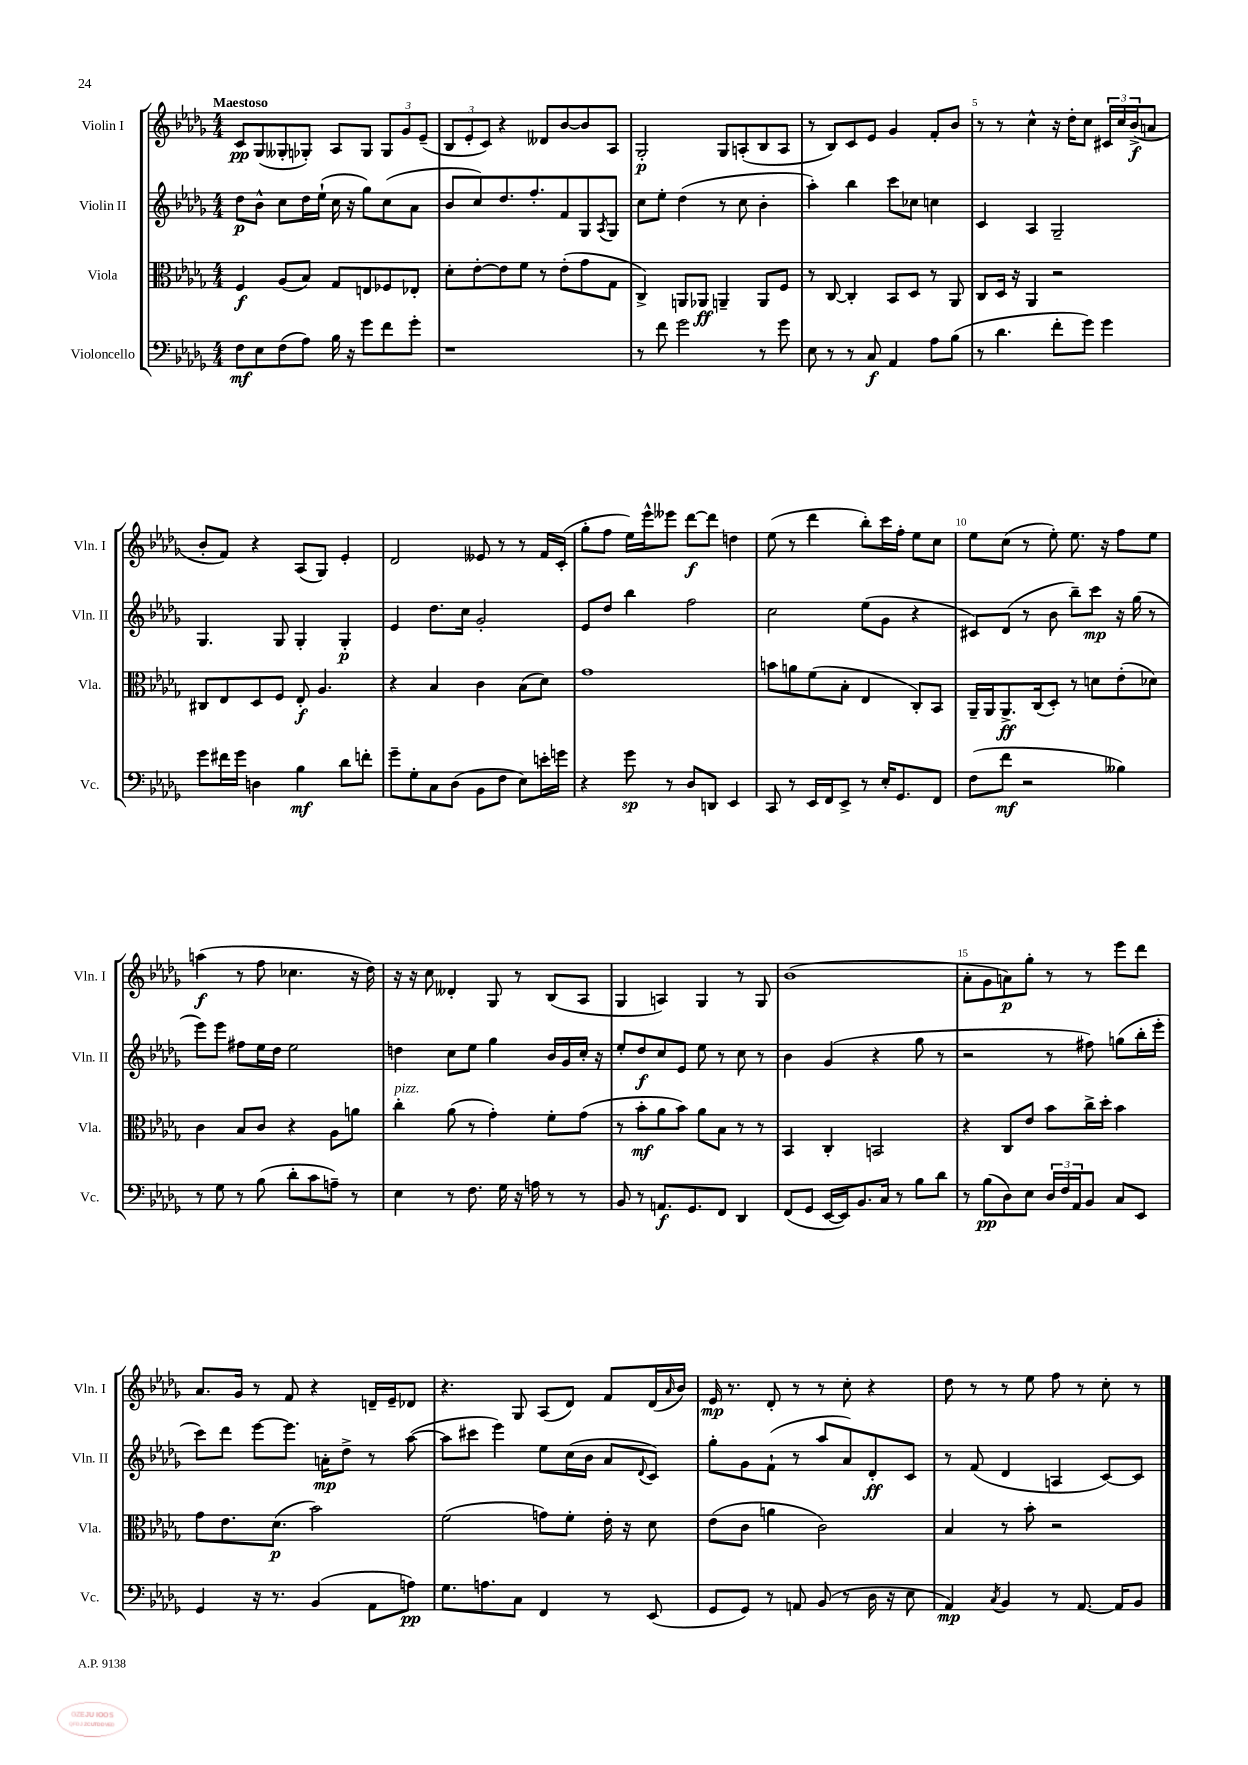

**kern	**dynam	**kern	**dynam	**kern	**dynam	**kern	**dynam
*part4	*part4	*part3	*part3	*part2	*part2	*part1	*part1
*staff4	*staff4	*staff3	*staff3	*staff2	*staff2	*staff1	*staff1
*I"Violoncello	*	*I"Viola	*	*I"Violin II	*	*I"Violin I	*
*I'Vc.	*	*I'Vla.	*	*I'Vln. II	*	*I'Vln. I	*
*clefF4	*	*clefC3	*	*clefG2	*	*clefG2	*
*k[b-e-a-d-g-]	*	*k[b-e-a-d-g-]	*	*k[b-e-a-d-g-]	*	*k[b-e-a-d-g-]	*
*M4/4	*	*M4/4	*	*M4/4	*	*M4/4	*
=1	=1	=1	=1	=1	=1	=1	=1
!	!	!	!	!	!	!LO:TX:a:B:t=Maestoso	!
8F\L	mf	4F/	f	8dd-\L	p	8c/L	pp
8E-\	.	.	.	8b-^^\J	.	(8G-/	.
(8F\	.	(8A-/L	.	8cc\L	.	8G--X'/	.
8A-\J)	.	8B-/J)	.	16dd-\L	.	8G-X'/J)	.
.	.	.	.	(16ee-`\JJ	.	.	.
16B-\	.	8G-/L	.	16cc\	.	8A-/L	.
16r	.	.	.	16r	.	.	.
8g-\L	.	8En/	.	8gg-\L)	.	8G-/J	.
8f\	.	8F-X/	.	(8cc\	.	12G-/L	.
.	.	.	.	.	.	12g-/	.
8g-'\J	.	8E-X'/J	.	8a-\J	.	.	.
.	.	.	.	.	.	(12e-~/J	.
=2	=2	=2	=2	=2	=2	=2	=2
1r	.	8d-'\L	.	8b-/L	.	12B-/L	.
.	.	.	.	.	.	12e-'/	.
.	.	[8e-'\	.	8cc/)	.	.	.
.	.	.	.	.	.	12c/J)	.
.	.	8e-\]	.	8.dd-/	.	4r	.
.	.	8f\J	.	.	.	.	.
.	.	.	.	8.ff'/	.	.	.
.	.	8r	.	.	.	8d--X/L	.
.	.	(8e-'\L	.	8f/	.	[8b-/	.
.	.	8g-\	.	8G-/	.	8b-/]	.
.	.	.	.	8qA-/	.	.	.
.	.	8G-\J	.	8G-/J	.	8A-/J	.
=3	=3	=3	=3	=3	=3	=3	=3
8r	.	4C^/)	.	8cc\L	.	2G-'/	p
8f\	.	.	.	8ee-'\J	.	.	.
2g-\	.	8AAn/L	.	(4dd-\	.	.	.
.	.	8AA-X/J	ff	.	.	.	.
.	.	4AAn~/	.	8r	.	8G-/L	.
.	.	.	.	8cc\	.	(8An'/	.
8r	.	8AA/L	.	4b-'\	.	8B-/	.
8g-\	.	8F/J	.	.	.	8A/J	.
=4	=4	=4	=4	=4	=4	=4	=4
8E-\	.	8r	.	4aa-'\)	.	8r	.
8r	.	[8C/	.	.	.	8B-/L)	.
8r	.	4C'/]	.	4bb-\	.	8c/	.
8C/	f	.	.	.	.	8e-/J	.
4AA-/	.	8BB-/L	.	8ccc\L	.	4g-/	.
.	.	8D-/J	.	8cc-X\J	.	.	.
8A-\L	.	8r	.	4ccn\	.	8f'/L	.
(8B-\J	.	8AA-/	.	.	.	8b-/J	.
=5	=5	=5	=5	=5	=5	=5	=5
8r	.	8C/L	.	4c/	.	8r	.
4.d-\	.	16D-/Jk	.	.	.	8r	.
.	.	16r	.	.	.	.	.
.	.	4AA-/	.	4A-/	.	4cc^^\	.
8f'\L	.	2r	.	2G-~/	.	16r	.
.	.	.	.	.	.	16dd-'\KL	.
8g-\J)	.	.	.	.	.	8cc\J	.
4g-\	.	.	.	.	.	24c#X/LL	.
.	.	.	.	.	.	24cc/	.
.	.	.	.	.	.	(24b-^/J	f
.	.	.	.	.	.	8an/J	.
!!LO:LB:g=z
=6	=6	=6	=6	=6	=6	=6	=6
8g-\L	.	8C#X/L	.	4.G-/	.	8b-'/L	.
16f#X\L	.	8E-/	.	.	.	8f/J)	.
16g-\JJ	.	.	.	.	.	.	.
4Dn\	.	8D-/	.	.	.	4r	.
.	.	8F/J	.	8G-/	.	.	.
4B-\	mf	8E-'/	f	4G-'/	.	(8A-/L	.
.	.	4.A-/	.	.	.	8G-/J)	.
8d-\L	.	.	.	4G-'/	p	4e-'/	.
8fn'\J	.	.	.	.	.	.	.
=7	=7	=7	=7	=7	=7	=7	=7
8g-~\L	.	4r	.	4e-/	.	2d-/	.
8G-'\	.	.	.	.	.	.	.
8C\	.	4B-/	.	8.dd-\L	.	.	.
(8D-\J	.	.	.	.	.	.	.
.	.	.	.	16cc\Jk	.	.	.
8BB-\L	.	4c\	.	2g-'/	.	8e--X/	.
8F\J	.	.	.	.	.	8r	.
8E-\L)	.	(8B-\L	.	.	.	8r	.
16en'\L	.	8d-\J)	.	.	.	16f/LL	.
16gn\JJ	.	.	.	.	.	(16c'/JJ	.
=8	=8	=8	=8	=8	=8	=8	=8
4r	.	1g-	.	8e-/L	.	8gg-'\L	.
.	.	.	.	8dd-/J	.	8ff\J	.
8g-\	sp	.	.	4bb-\	.	16ee-\LL)	.
.	.	.	.	.	.	16eee-^^\J	.
8r	.	.	.	.	.	8eee--X\J	.
8D-/L	.	.	.	2ff\	.	[8ddd-\L	f
8DDn/J	.	.	.	.	.	8ddd-\J]	.
4EE-/	.	.	.	.	.	4ddn\	.
=9	=9	=9	=9	=9	=9	=9	=9
8CC/	.	8bn\L	.	2cc\	.	(8ee-\	.
8r	.	8an\	.	.	.	8r	.
16EE-/LL	.	(8f\	.	.	.	4ddd-\	.
16FF/J	.	.	.	.	.	.	.
8EE-^/J	.	8B-'\J	.	.	.	.	.
8r	.	4E-/	.	(8ee-\L	.	8bb-'\L)	.
16E-'/KL	.	.	.	8g-\J	.	16ccc\L	.
8.GG-/	.	.	.	.	.	16ff'\JJ	.
.	.	8C'/L)	.	4r	.	8ee-\L	.
8FF/J	.	8BB-/J	.	.	.	8cc\J	.
=10	=10	=10	=10	=10	=10	=10	=10
(8F\L	.	16AA-~/LL	.	8c#X/L)	.	8ee-\L	.
.	.	16AA-/J	.	.	.	.	.
8f\J	mf	8.AA-^/	ff	(8d-/J	.	(8cc\J	.
2r	.	.	.	8r	.	8r	.
.	.	(16C/k	.	.	.	.	.
.	.	8D-'/J)	.	8b-\	.	8ee-'\)	.
.	.	8r	.	8bb-~\L)	.	8.ee-\	.
.	.	8dn\L	.	8ccc\J	mp	.	.
.	.	.	.	.	.	16r	.
4B--X\)	.	(8e-'\	.	16r	.	8ff\L	.
.	.	.	.	(16gg-\	.	.	.
.	.	8d-X\J)	.	8r	.	8ee-\J	.
!!LO:LB:g=z
=11	=11	=11	=11	=11	=11	=11	=11
8r	.	4c\	.	8eee-\L)	.	(4aan\	f
8G-\	.	.	.	8eee-\J	.	.	.
8r	.	8B-/L	.	8ff#X\L	.	8r	.
(8B-\	.	8c/J	.	16ee-\L	.	8ff\	.
.	.	.	.	16dd-\JJ	.	.	.
8d-'\L	.	4r	.	2ee-\	.	4.cc-X\	.
8c\	.	.	.	.	.	.	.
8An~\J)	.	8A-\L	.	.	.	.	.
8r	.	8an\J	.	.	.	16r	.
.	.	.	.	.	.	16dd-\)	.
=12	=12	=12	=12	=12	=12	=12	=12
!	!	!LO:TX:a:i:t=pizz.	!	!	!	!	!
4E-\	.	4cc'\	.	4ddn\	.	16r	.
.	.	.	.	.	.	16r	.
.	.	.	.	.	.	8cc\	.
8r	.	(8a-\	.	8cc\L	.	4d--X'/	.
8.F\	.	8r	.	8ee-\J	.	.	.
.	.	4g-'\)	.	4gg-\	.	8G-/	.
16G-\	.	.	.	.	.	.	.
16r	.	.	.	.	.	8r	.
16An\	.	.	.	.	.	.	.
8r	.	8f'\L	.	16b-/LL	.	(8B-/L	.
.	.	.	.	16g-/	.	.	.
8r	.	(8g-\J	.	16cc'/JJ	.	8A-/J	.
.	.	.	.	16r	.	.	.
=13	=13	=13	=13	=13	=13	=13	=13
8BB-/	.	8r	.	8ee-'/L	.	4G-/	.
8r	.	8b-'\L	mf	8dd-/	f	.	.
8.AAn/L	f	8a-\	.	8cc/	.	4An/)	.
.	.	8b-\J)	.	8e-/J	.	.	.
8.GG-/	.	.	.	.	.	.	.
.	.	8a-\L	.	8ee-\	.	4G-/	.
8FF/J	.	8B-\J	.	8r	.	.	.
4DD-/	.	8r	.	8cc\	.	8r	.
.	.	8r	.	8r	.	8G-/	.
=14	=14	=14	=14	=14	=14	=14	=14
(8FF/L	.	4BB-/	.	4b-\	.	(1b-	.
8GG-/J	.	.	.	.	.	.	.
[16EE-/LL	.	4C'/	.	(4g-/	.	.	.
16EE-/J])	.	.	.	.	.	.	.
8.BB-/	.	.	.	.	.	.	.
.	.	2BBn/	.	4r	.	.	.
16C/Jk	.	.	.	.	.	.	.
8r	.	.	.	.	.	.	.
8B-\L	.	.	.	8gg-\	.	.	.
8d-\J	.	.	.	8r	.	.	.
=15	=15	=15	=15	=15	=15	=15	=15
8r	.	4r	.	2r	.	8a-'\L	.
(8B-\L	pp	.	.	.	.	8g-\	.
8D-\)	.	8C/L	.	.	.	8an\)	p
8E-\J	.	8e-/J	.	.	.	8gg-'\J	.
24D-/LL	.	8b-\L	.	8r	.	8r	.
24F/	.	.	.	.	.	.	.
24AA-/J	.	.	.	.	.	.	.
8BB-/J	.	16cc^\L	.	8ff#X\)	.	8r	.
.	.	16dd-'\JJ	.	.	.	.	.
8C/L	.	4b-\	.	(8ggn\L	.	8eee-\L	.
8EE-/J	.	.	.	16bb-'\L	.	8ddd-\J	.
.	.	.	.	16eee-'\JJ	.	.	.
!!LO:LB:g=z
=16	=16	=16	=16	=16	=16	=16	=16
4GG-/	.	8g-\L	.	8ccc\L)	.	8.a-/L	.
.	.	8.e-\	.	8ddd-\J	.	.	.
.	.	.	.	.	.	16g-/Jk	.
16r	.	.	.	[8eee-\L	.	8r	.
8.r	.	(8.d-\J	p	.	.	.	.
.	.	.	.	8.eee-\J]	.	8f/	.
(4BB-/	.	2b-\)	.	.	.	4r	.
.	.	.	.	16an'\KL	mp	.	.
.	.	.	.	8dd-^\J	.	.	.
8AA-\L	.	.	.	8r	.	16dn~/LL	.
.	.	.	.	.	.	16e-~/J	.
8An\J)	pp	.	.	([8aa-\	.	8d-X/J	.
=17	=17	=17	=17	=17	=17	=17	=17
8.G-\L	.	(2f\	.	8aa-\L]	.	4.r	.
.	.	.	.	8ccc#X\J	.	.	.
8.An\	.	.	.	.	.	.	.
.	.	.	.	4eee-\)	.	.	.
8C\J	.	.	.	.	.	8G-/	.
4FF/	.	8gn\L)	.	8ee-\L	.	(8A-/L	.
.	.	8f'\J	.	(16cc\L	.	8d-/J)	.
.	.	.	.	16b-\JJ	.	.	.
8r	.	16e-'\	.	8a-/L	.	8f/L	.
.	.	16r	.	.	.	.	.
.	.	.	.	8qqd-/	.	.	.
(8EE-/	.	8d-\	.	8c/J)	.	(16d-/L	.
.	.	.	.	.	.	16qqa-/	.
.	.	.	.	.	.	16b-/JJ)	.
=18	=18	=18	=18	=18	=18	=18	=18
8GG-/L	.	(8e-\L	.	8gg-'\L	.	16e-/	mp
.	.	.	.	.	.	8.r	.
8GG-/J)	.	8c\J	.	8g-\	.	.	.
8r	.	4an\	.	(8f`\J	.	8d-'/	.
8AAn/	.	.	.	8r	.	8r	.
(8BB-/	.	2c\)	.	8aa-/L	.	8r	.
8r	.	.	.	8a-/)	.	8cc'\	.
16D-\	.	.	.	8d-'/	ff	4r	.
16r	.	.	.	.	.	.	.
8E-\	.	.	.	8c/J	.	.	.
=19	=19	=19	=19	=19	=19	=19	=19
4AA-/)	mp	4B-/	.	8r	.	8dd-\	.
.	.	.	.	(8f/	.	8r	.
8qC/	.	.	.	.	.	.	.
4BB-/	.	8r	.	4d-/	.	8r	.
.	.	8b-'\	.	.	.	8ee-\	.
8r	.	2r	.	4An/	.	8ff\	.
[8.AA-/	.	.	.	.	.	8r	.
.	.	.	.	[8c/L)	.	8cc'\	.
16AA-/KL]	.	.	.	.	.	.	.
8BB-/J	.	.	.	8c/J]	.	8r	.
==	==	==	==	==	==	==	==
*-	*-	*-	*-	*-	*-	*-	*-
